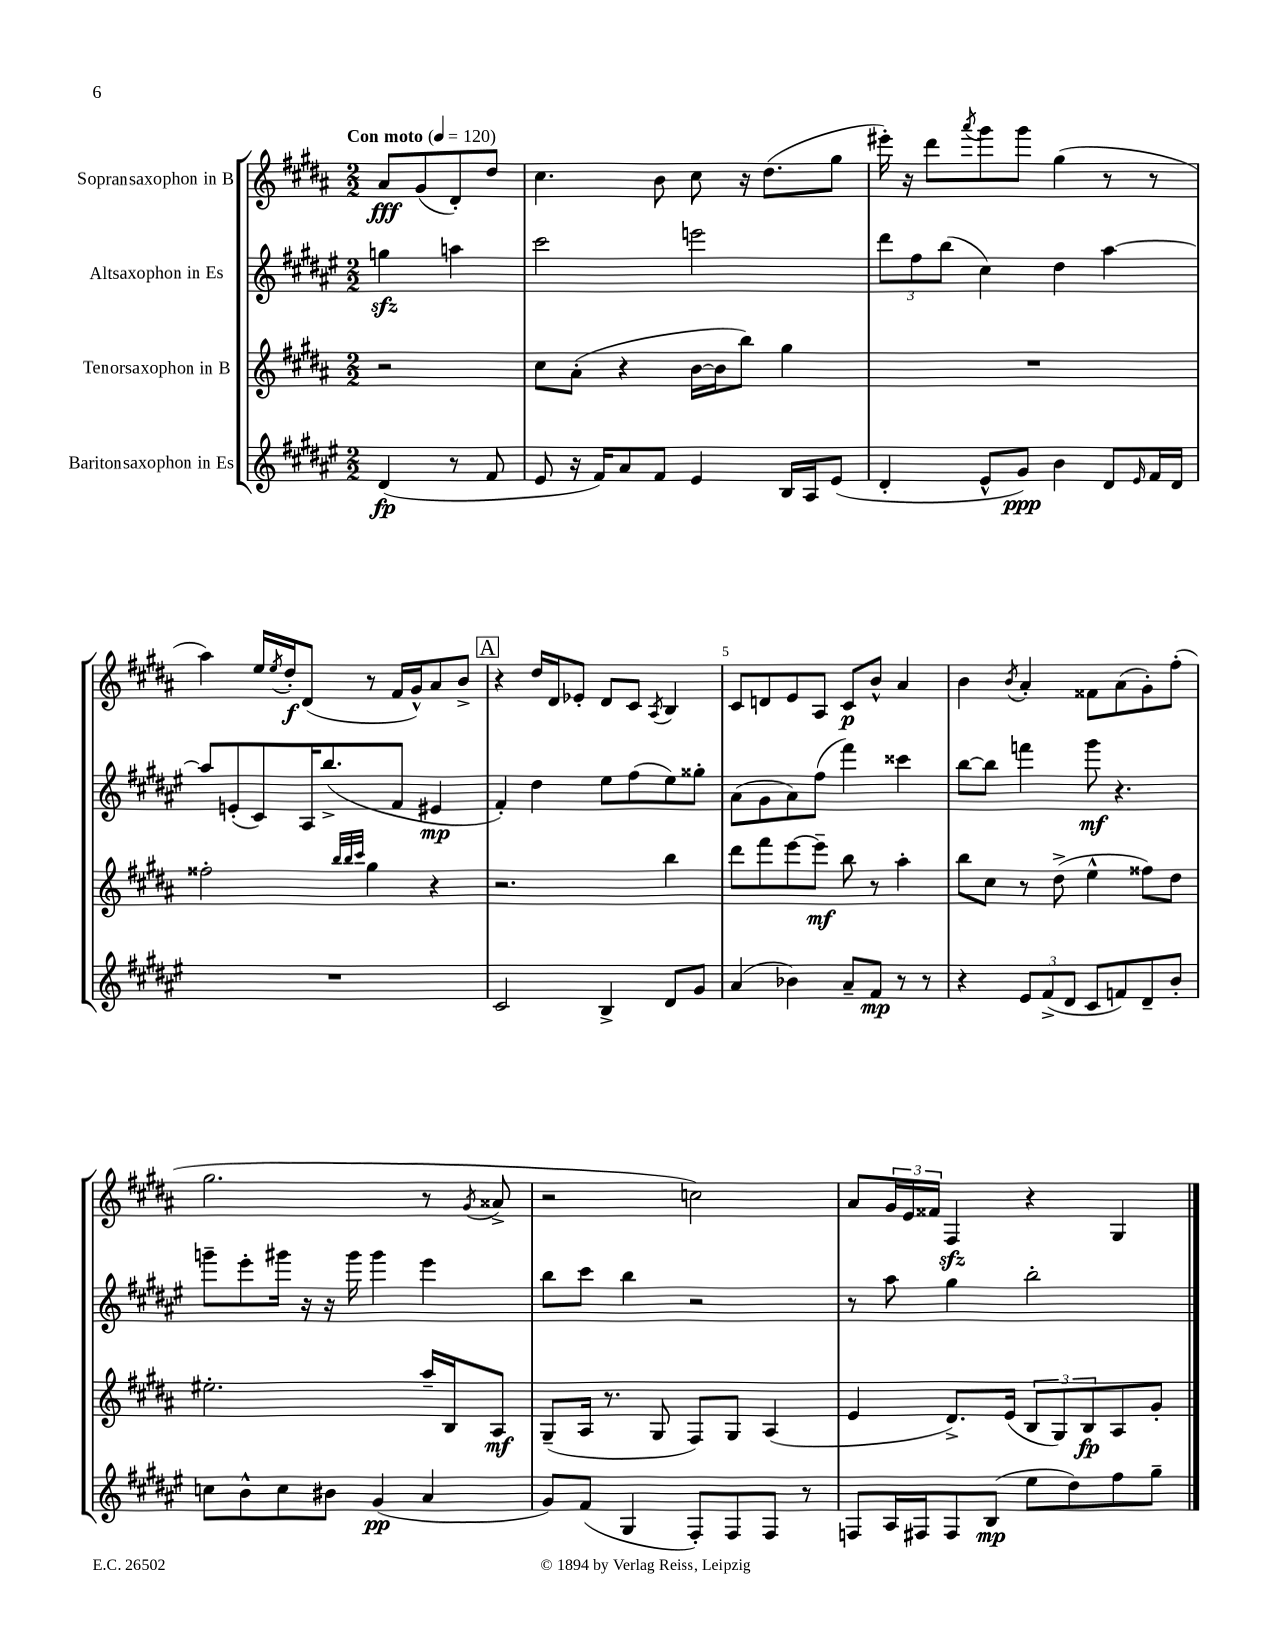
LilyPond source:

<<
\new StaffGroup <<
\new Staff = "s0" \with { instrumentName = "Sopransaxophon in B" } {
    \clef treble \key b \major \numericTimeSignature \time 2/2 \partial 2 \tempo "Con moto" 4 = 120
    ais'8\fff gis'8( dis'8-.) dis''8 |
    cis''4. b'8 cis''8 r16 dis''8.( gis''8 |
    eis'''16-.) r16 dis'''8 \acciaccatura { ais'''8 } gis'''8 gis'''8 gis''4( r8 r8 |
    ais''4) e''16 \acciaccatura { e''8 } dis''16-.\f dis'8( r8 fis'16 gis'16-^) ais'8 b'8-> |
    \mark \markup { \box "A" } r4 dis''16 dis'16 ees'8-. dis'8 cis'8 \acciaccatura { ais8 } b4 |
    cis'8 d'8 e'8 ais8 cis'8\p b'8-^ ais'4 |
    b'4 \acciaccatura { b'8 } ais'4-. fisis'8 ais'8( gis'8-.) fis''8-.( |
    gis''2. r8 \acciaccatura { gis'8 } aisis'8-> |
    r2 c''2) |
    ais'8 \tuplet 3/2 { gis'16 e'16 fisis'16 } fis4\sfz r4 gis4 \bar "|." |
}
\new Staff = "s1" \with { instrumentName = "Altsaxophon in Es" } {
    \clef treble \key fis \major \numericTimeSignature \time 2/2 \partial 2
    g''4\sfz a''4 |
    cis'''2 e'''2 |
    \tuplet 3/2 { dis'''8 fis''8 b''8( } cis''4) dis''4 ais''4~ |
    ais''8 e'8-.( cis'8) ais16 b''8.->( fis'8 eis'4\mp |
    \mark \markup { \box "A" } fis'4-.) dis''4 eis''8 fis''8( eis''8) gisis''8-. |
    ais'8( gis'8 ais'8) fis''8( fis'''4) cisis'''4 |
    b''8~ b''8 f'''4 gis'''8\mf r4. |
    g'''8-- eis'''8-. gis'''16 r16 r16 gis'''16 gis'''4 eis'''4 |
    b''8 cis'''8 b''4 r2 |
    r8 ais''8 gis''4 b''2-. \bar "|." |
}
\new Staff = "s2" \with { instrumentName = "Tenorsaxophon in B" } {
    \clef treble \key b \major \numericTimeSignature \time 2/2 \partial 2
    r2 |
    cis''8 ais'8-.( r4 b'16~ b'16 b''8) gis''4 |
    R1 |
    fisis''2-. \grace { b''32 b''32 cis'''32 } gis''4 r4 |
    \mark \markup { \box "A" } r2. b''4 |
    dis'''8 fis'''8 e'''8~ e'''8--\mf b''8 r8 ais''4-. |
    b''8 cis''8 r8 dis''8->( e''4-^ fisis''8) dis''8 |
    eis''2.-. ais''16-- b16 ais8\mf |
    gis8--( ais16 r8. gis8 fis8) gis8 ais4( |
    e'4 dis'8.->) e'16( \tuplet 3/2 { b8 gis8) b8\fp } ais8 gis'8-. \bar "|." |
}
\new Staff = "s3" \with { instrumentName = "Baritonsaxophon in Es" } {
    \clef treble \key fis \major \numericTimeSignature \time 2/2 \partial 2
    dis'4\fp( r8 fis'8 |
    eis'8 r16 fis'16) ais'8 fis'8 eis'4 b16 ais16 eis'8( |
    dis'4-. eis'8-^ gis'8\ppp) b'4 dis'8 \grace { eis'16 } fis'16 dis'16 |
    R1 |
    \mark \markup { \box "A" } cis'2 b4-> dis'8 gis'8 |
    ais'4( bes'4) ais'8-- fis'8\mp r8 r8 |
    r4 \tuplet 3/2 { eis'8 fis'8->( dis'8 } cis'8 f'8) dis'8-- b'8-. |
    c''8 b'8-^ c''8 bis'8 gis'4\pp( ais'4 |
    gis'8) fis'8( gis4 fis8-.) fis8 fis8 r8 |
    f8 ais16 fis16 fis8 b8\mp( eis''8 dis''8) fis''8 gis''8-- \bar "|." |
}
>>
>>
\layout { \context { \Score \override BarNumber.break-visibility = ##(#f #t #t) barNumberVisibility = #(every-nth-bar-number-visible 5) } }
